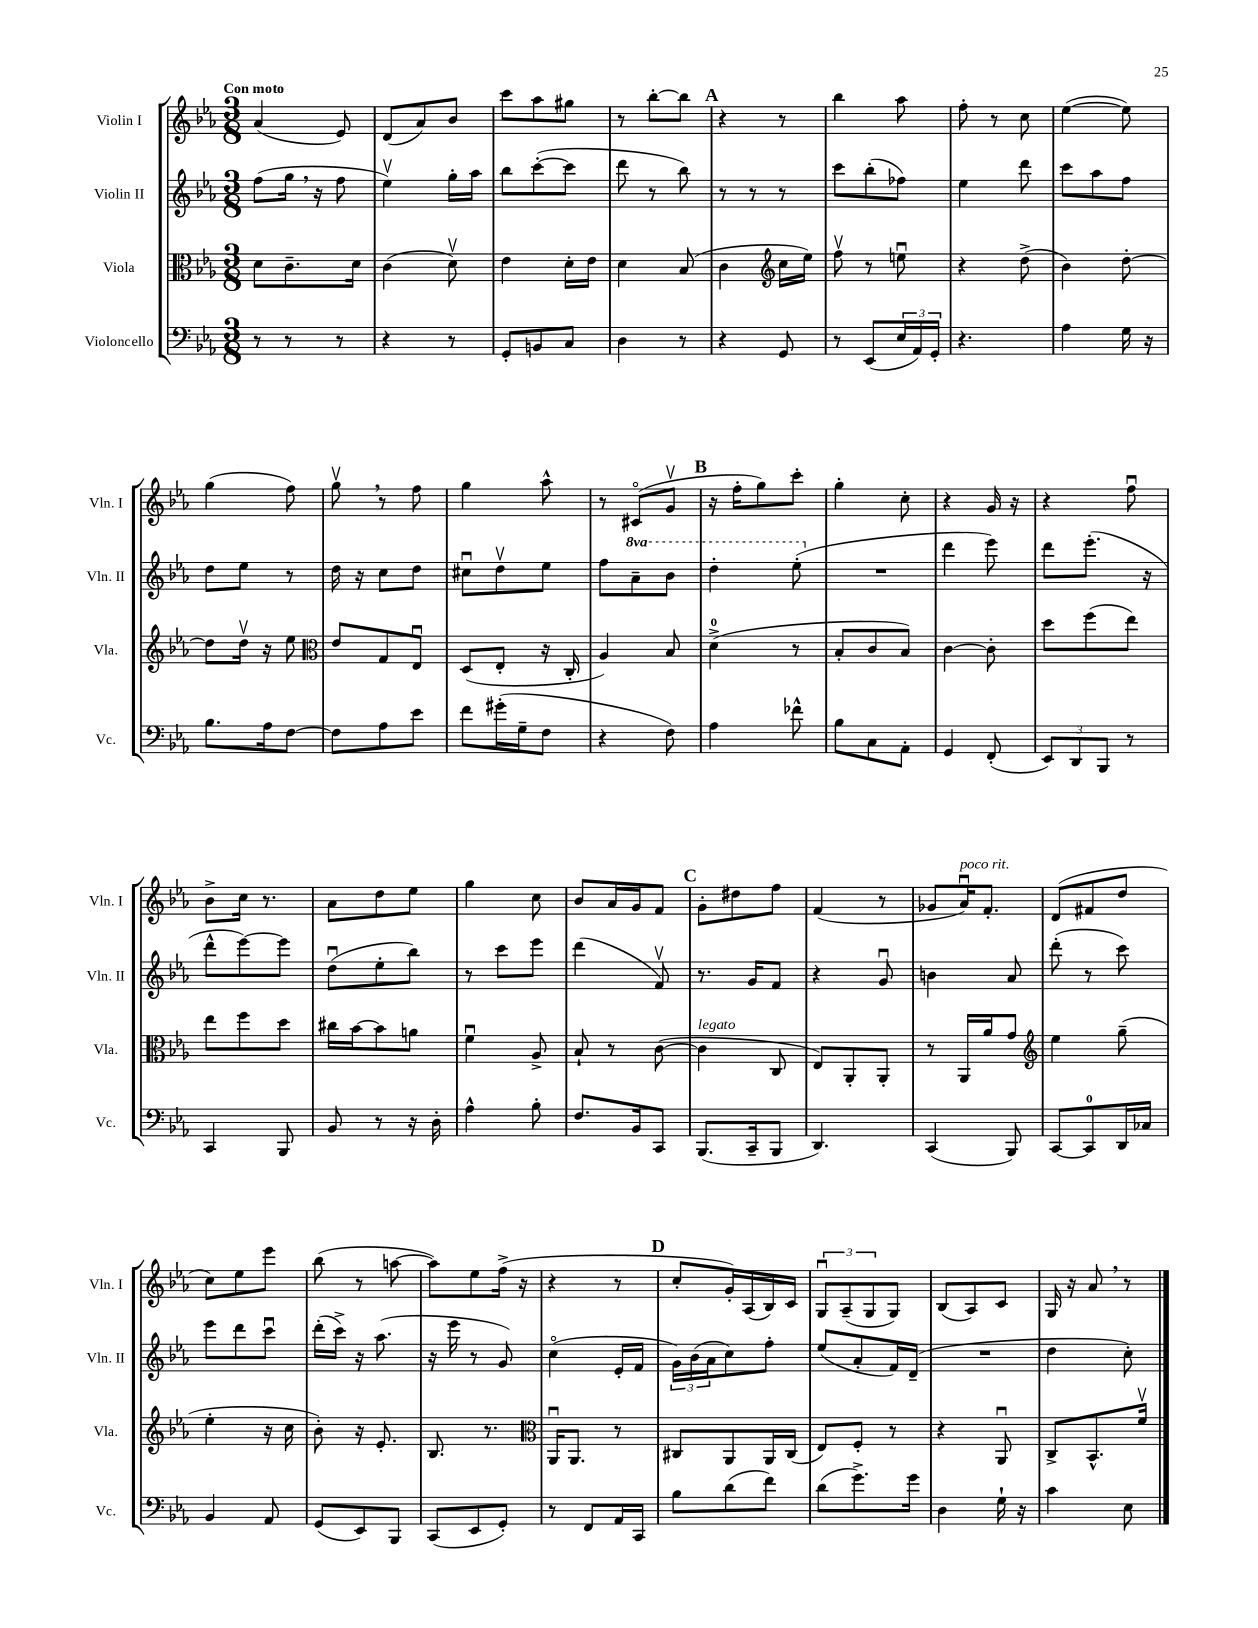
<<
\new StaffGroup <<
\new Staff = "s0" \with { instrumentName = "Violin I" shortInstrumentName = "Vln. I" } {
    \clef treble \key ees \major \numericTimeSignature \time 3/8 \tempo "Con moto"
    aes'4( ees'8) |
    d'8( aes'8) bes'8 |
    c'''8 aes''8 gis''8 |
    r8 bes''8~-. bes''8 |
    \mark \markup { \bold "A" } r4 r8 |
    bes''4 aes''8 |
    f''8-. r8 c''8 |
    ees''4~( ees''8) |
    g''4( f''8) |
    g''8\upbow \breathe r8 f''8 |
    g''4 aes''8-^ |
    r8 cis'8\flageolet( g'8\upbow |
    \mark \markup { \bold "B" } r16 f''16-. g''8) c'''8-. |
    g''4-. c''8-. |
    r4 g'16 r16 |
    r4 f''8\downbow |
    bes'8-> c''16 r8. |
    aes'8 d''8 ees''8 |
    g''4 c''8 |
    bes'8 aes'16 g'16 f'8 |
    \mark \markup { \bold "C" } g'8-. dis''8 f''8 |
    f'4( r8 |
    ges'8 aes'16\downbow^\markup { \italic "poco rit." }) f'8.-. |
    d'8( fis'8 d''8 |
    c''8) ees''8 ees'''8 |
    bes''8( r8 a''8~ |
    a''8) ees''8 f''16->( r16 |
    r4 r8 |
    \mark \markup { \bold "D" } c''8-. g'16-.) aes16( bes16) c'16 |
    \tuplet 3/2 { g8\downbow aes8--( g8 } g8) |
    bes8( aes8) c'8 |
    g16 r16 aes'8 \breathe r8 \bar "|." |
}
\new Staff = "s1" \with { instrumentName = "Violin II" shortInstrumentName = "Vln. II" } {
    \clef treble \key ees \major \numericTimeSignature \time 3/8 \set Staff.ottavationMarkups = #ottavation-simple-ordinals
    f''8( g''16 \breathe r16 f''8 |
    ees''4\upbow) g''16-. aes''16 |
    bes''8 c'''8~-.( c'''8 |
    d'''8 r8 bes''8) |
    \mark \markup { \bold "A" } r8 r8 r8 |
    c'''8 bes''8-.( fes''8) |
    ees''4 d'''8 |
    c'''8 aes''8 f''8 |
    d''8 ees''8 r8 |
    d''16 r16 c''8 d''8 |
    cis''8\downbow d''8\upbow ees''8 |
    f''8 \ottava #1 aes''8-- bes''8 |
    \mark \markup { \bold "B" } d'''4-. ees'''8-.( \ottava #0 |
    R4. |
    d'''4 ees'''8) |
    d'''8 ees'''8.-.( r16 |
    d'''8-^ ees'''8~) ees'''8 |
    d''8\downbow( ees''8-. bes''8) |
    r8 c'''8 ees'''8 |
    d'''4( f'8\upbow) |
    \mark \markup { \bold "C" } r8. g'16 f'8 |
    r4 g'8\downbow |
    b'4 aes'8 |
    d'''8-.( r8 c'''8) |
    ees'''8 d'''8 c'''8\downbow |
    d'''16-.( c'''16->) r16 aes''8.( |
    r16 ees'''16 r8 g'8) |
    c''4\flageolet( ees'16-. f'16 |
    \mark \markup { \bold "D" } \tuplet 3/2 { g'16) bes'16( aes'16 } c''8) f''8-. |
    ees''8( aes'8-. f'16) d'16--( |
    R4. |
    d''4 c''8-.) \bar "|." |
}
\new Staff = "s2" \with { instrumentName = "Viola" shortInstrumentName = "Vla." } {
    \clef alto \key ees \major \numericTimeSignature \time 3/8
    d'8 c'8.-- d'16 |
    c'4( d'8\upbow) |
    ees'4 d'16-. ees'16 |
    d'4 bes8( |
    \mark \markup { \bold "A" } c'4 \clef treble c''16 ees''16) |
    f''8\upbow r8 e''8\downbow |
    r4 d''8->( |
    bes'4) d''8~-. |
    d''8 d''16\upbow r16 ees''8 |
    \clef alto ees'8 g8 ees8\downbow |
    d8( ees8-. r16 c16-. |
    aes4) bes8 |
    \mark \markup { \bold "B" } d'4-0->( r8 |
    bes8-. c'8 bes8) |
    c'4~ c'8-. |
    d''8 f''8( ees''8) |
    ees''8 f''8 d''8 |
    cis''16 bes'16~ bes'8 a'8 |
    f'4\downbow aes8-> |
    bes8-! r8 c'8~( |
    \mark \markup { \bold "C" } c'4^\markup { \italic "legato" } c8 |
    ees8) aes,8-. aes,8-. |
    r8 aes,16 aes'16 g'8 |
    \clef treble ees''4 g''8--( |
    ees''4-. r16 c''16 |
    bes'8-.) r16 ees'8.-. |
    bes8. r8. |
    \clef alto aes,16\downbow aes,8. r8 |
    \mark \markup { \bold "D" } cis8 aes,8 aes,16 cis16( |
    ees8) f8-. r8 |
    r4 aes,8\downbow |
    c8-> bes,8.-^ f'16\upbow \bar "|." |
}
\new Staff = "s3" \with { instrumentName = "Violoncello" shortInstrumentName = "Vc." } {
    \clef bass \key ees \major \numericTimeSignature \time 3/8
    r8 r8 r8 |
    r4 r8 |
    g,8-. b,8 c8 |
    d4 r8 |
    \mark \markup { \bold "A" } r4 g,8 |
    r8 ees,8( \tuplet 3/2 { ees16 aes,16) g,16-. } |
    r4. |
    aes4 g16 r16 |
    bes8. aes16 f8~ |
    f8 aes8 ees'8 |
    f'8 gis'16-.( g16-- f8 |
    r4 f8) |
    \mark \markup { \bold "B" } aes4 fes'8-^ |
    bes8 c8 aes,8-. |
    g,4 f,8-.( |
    \tuplet 3/2 { ees,8) d,8 bes,,8 } r8 |
    c,4 bes,,8 |
    bes,8 r8 r16 d16-. |
    aes4-^ bes8-. |
    f8. bes,16 c,8 |
    \mark \markup { \bold "C" } bes,,8.( c,16-- bes,,8 |
    d,4.) |
    c,4( bes,,8) |
    c,8~ c,8-0 d,16 ces16 |
    bes,4 aes,8 |
    g,8( ees,8) bes,,8 |
    c,8( ees,8 g,8-.) |
    r8 f,8 aes,16 c,16 |
    \mark \markup { \bold "D" } bes8 d'8( f'8) |
    d'8( g'8.->) g'16 |
    d4 g16-! r16 |
    c'4 ees8 \bar "|." |
}
>>
>>
\layout { \context { \Score \remove "Bar_number_engraver" } }
